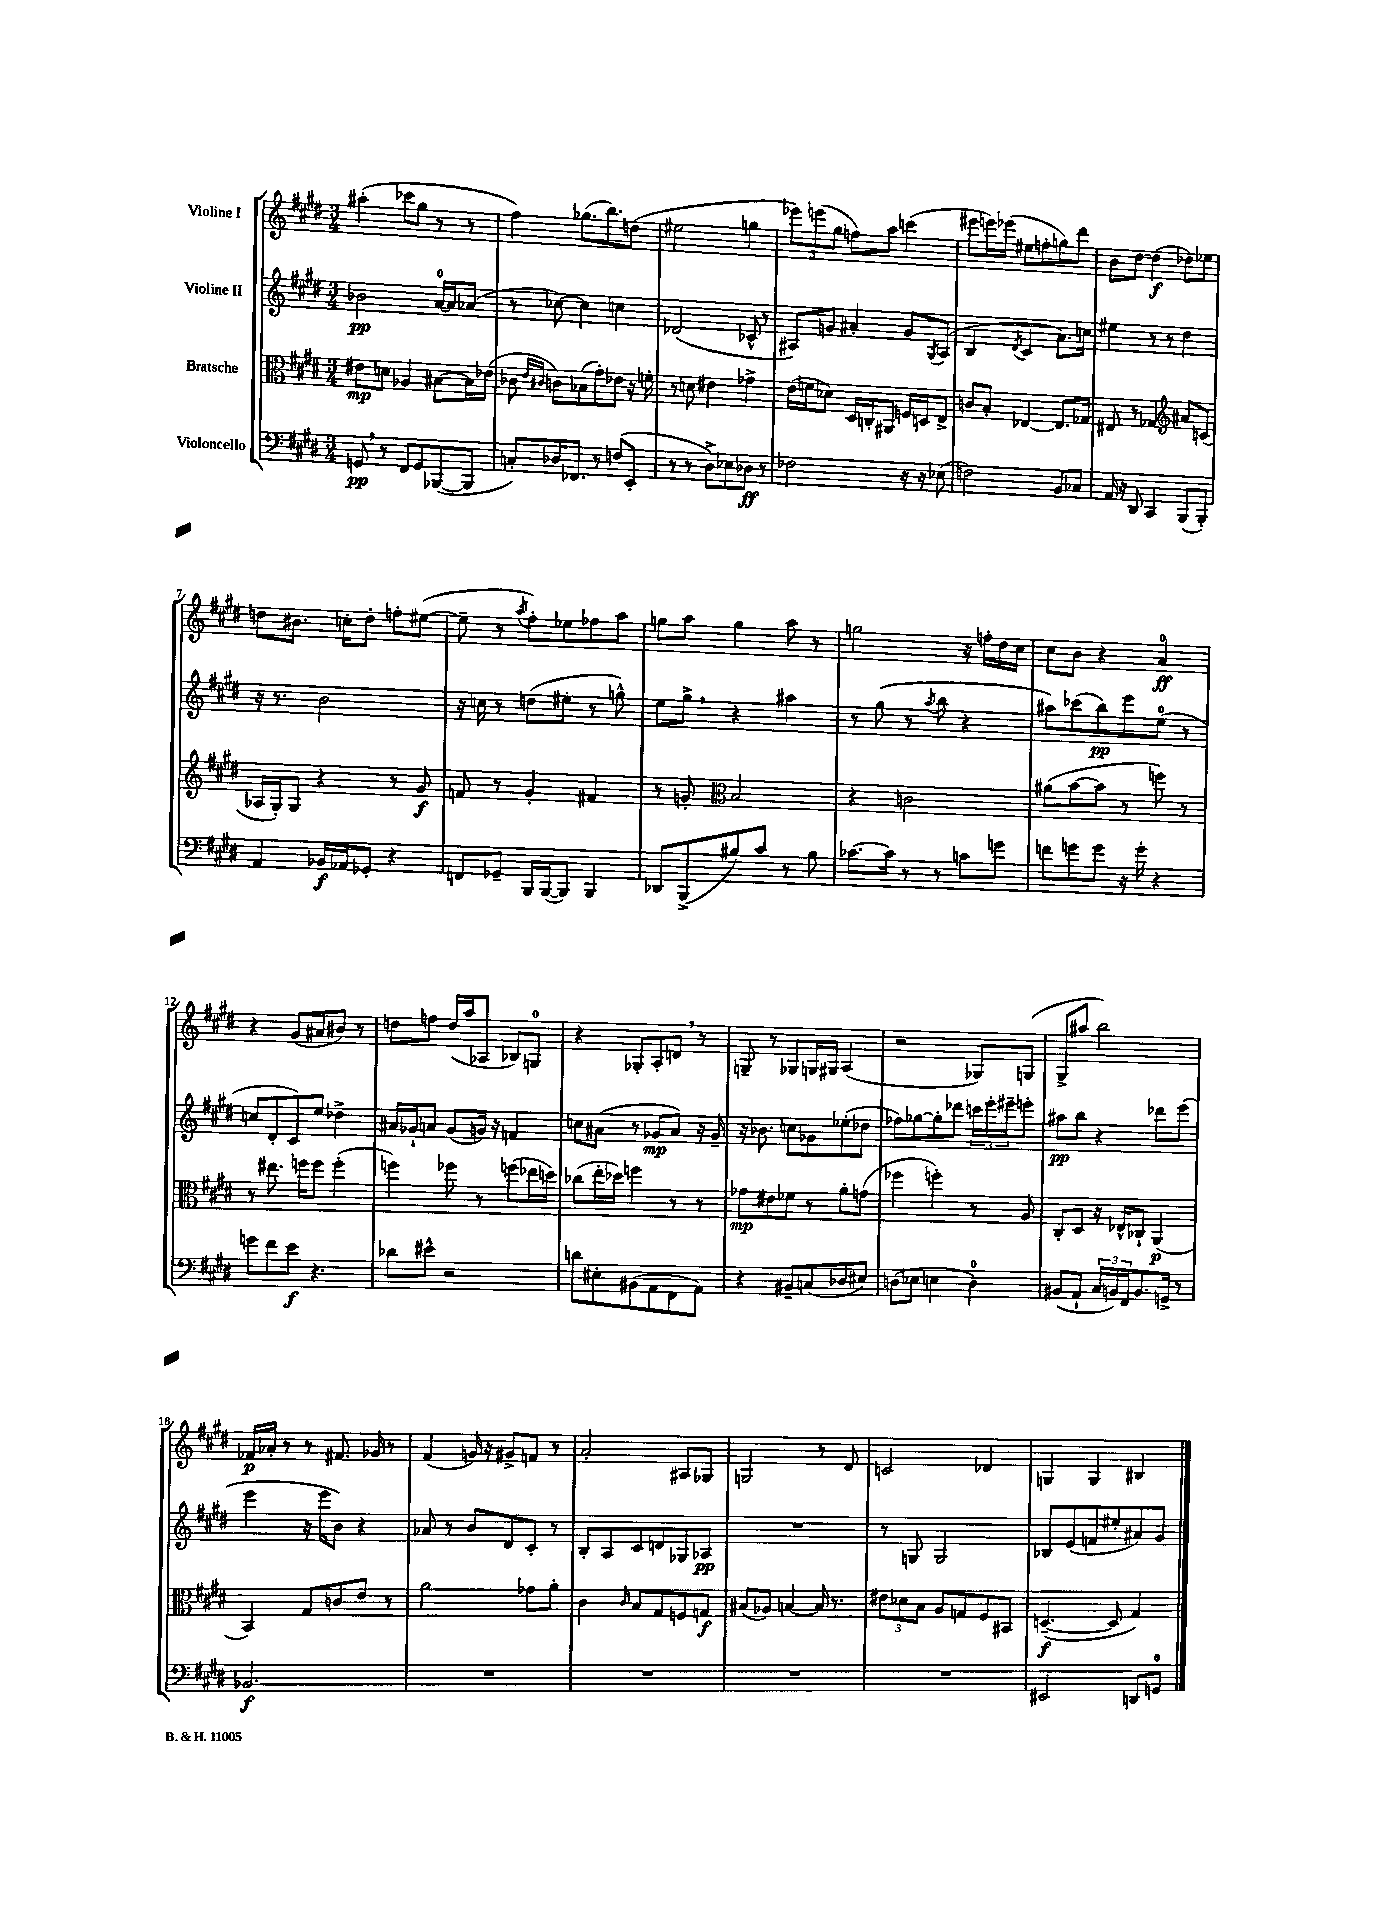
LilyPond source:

<<
\new StaffGroup <<
\new Staff = "s0" \with { instrumentName = "Violine I" } {
    \clef treble \key e \major \numericTimeSignature \time 3/4
    ais''4-.( ces'''8 gis''8 r8 r8 |
    fis''4) ges''8.( b''8.) d''8( |
    eis''2 g''4 |
    \tuplet 3/2 { ees'''8) e'''8( gis''8 } f''8) a''8 c'''4( |
    eis'''8 e'''16) ees'''16( eis''8 f''8-. g''8) dis'''8 |
    b'8 dis''8~ dis''4\f( des''8) ees''8 |
    d''8 bis'8. c''16-. d''8-. f''8-. eis''8~( |
    eis''8-- r8 \acciaccatura { a''8 } fis''8-.) ees''8 fes''8 a''8 |
    g''8 a''8 g''4 a''8 r8 |
    g''2 r16 f''16-. dis''16 cis''16 |
    cis''8 b'8 r4 a'4-0\ff |
    r4 gis'8( ais'8 bis'8) r8 |
    d''8 f''8 d''16( a''16 aes8 bes8) g8-0 |
    r4 ges8-. a8-. d'8 \breathe r8 |
    g8-- r8 ges8 g16 gis16 a4( |
    r2 ges8) g8( |
    gis8-> ais''8 b''2) |
    fes'16\p aes'16-. r8 r8 fis'8. ges'16 r8 |
    fis'4( g'16) r16 gis'8-> f'8 r8 |
    a'2-. ais8 ges8 |
    g2 r8 dis'8 |
    c'2 des'4 |
    g4 g4 bis4 \bar "|." |
}
\new Staff = "s1" \with { instrumentName = "Violine II" } {
    \clef treble \key e \major \numericTimeSignature \time 3/4
    bes'2\pp a'16-0~ a'16 aes'8( |
    r8 ces''8~) ces''4 c''4 |
    des'2( ces'8-^ r8 |
    ais8) g'8 ais'4-. g'8 \acciaccatura { gis8 } ais8( |
    b4 \acciaccatura { dis'8 } cis'4 a'8.) c''16 |
    eis''4 r8 r8 dis''4 |
    r16 r8. b'2 |
    r16 c''16 r8 d''8( eis''8-. r8 g''8-^) |
    e''8 gis''8-> \breathe r4 ais''4 |
    r8 gis''8( r8 \acciaccatura { a''8 } b''8 r4 |
    ais''8) ces'''8( b''8\pp) e'''8 e''8-0( r8 |
    c''8 dis'8-. cis'8) e''8 des''4-> |
    ais'16 ges'16-! a'8 ges'8( g'16) r16 f'4 |
    c''8 ais'8( r8 ges'8\mp ais'8) r16 ges'16-- |
    r16 bes'8. c''8 ges'8 ees''8-.( des''8 |
    fes''8) ges''8~ ges''8-. des'''8 \tuplet 3/2 { c'''16 e'''16-. eis'''16-- } e'''8-. |
    ais''8\pp b''8 r4 des'''8 e'''8( |
    e'''4 r16 e'''16 b'8) r4 |
    aes'8 r8 b'8 dis'8 cis'8-. r8 |
    b8-. a8 cis'8 d'8 ges8 aes8\pp |
    R2. |
    r8 g8 g2 |
    bes8 e'8( f'8 eis''8-. ais'8) gis'8 \bar "|." |
}
\new Staff = "s2" \with { instrumentName = "Bratsche" } {
    \clef alto \key e \major \numericTimeSignature \time 3/4
    eis'8\mp d'8 aes4 bis8~ bis16 ees'16( |
    ces'8 \grace { e'16 cis'16 } c'8) bes8( gis'8-.) ees'8 r16 f'16-. |
    r8 d'8 eis'4 ges'4-> |
    e'16( f'16 des'8) dis16 c16-. ais,8 f16 d16 e8-> |
    c'8 b8-. ees4~ ees8. ges16 |
    eis8 r8 ges4 \clef treble ais'8 c'8( |
    aes16 gis16-.) gis8 r4 r8 gis'8\f |
    f'8 r8 gis'4-. fis'4 |
    r8 g'8-. \clef alto b2 |
    r4 c'2 |
    ais'8( b'8~ b'8 r8 f''8) r8 |
    r8 eis''8. f''16 f''8 f''4-.( |
    f''4) fes''8 r8 f''8( ees''16 d''16) |
    ces''8( e''16-. des''16) f''4 r8 r8 |
    ges'8\mp eis'8 fes'8 r8 a'8-. g'8( |
    fes''4 f''4-.) r8 a8 |
    cis8-. dis8 r16 ees16-^ ces8-! a,4\p( |
    b,4) gis8 c'8 e'8 r8 |
    a'2 ges'8 a'8-. |
    cis'4 \grace { cis'16 } b8 gis8 f8 g8\f |
    bis8( aes8) b4~ b16 r8. |
    \tuplet 3/2 { eis'8 des'8 b8 } a8 g8 fis8 bis,8 |
    d4.~--\f( d8 gis4) \bar "|." |
}
\new Staff = "s3" \with { instrumentName = "Violoncello" } {
    \clef bass \key e \major \numericTimeSignature \time 3/4
    g,8\pp \breathe r8 fis,8 g,8 bes,,8~( bes,,8 |
    c8-.) des16 fes,8. r8 f8( e,8-. |
    r8 r8 dis8->) ees8 des8\ff r8 |
    fes2 r16 r16 ees8( |
    f2) b,8 ces8 |
    a,16 r16 dis,8 cis,4 b,,8( b,,8-.) |
    a,4 bes,16\f aes,16 ges,8-. r4 |
    f,8 ges,8-- b,,16 b,,16~( b,,8) b,,4 |
    des,8 b,,8->( bis8) cis'8 r8 bis8 |
    ces'8.~ ces'16 r8 r8 c'8 g'8 |
    f'8 g'8 g'8 r16 g'16-. r4 |
    g'8 fis'8 e'8\f r4. |
    des'8 eis'8-^ r2 |
    d'8 eis8-. bis,8( a,8 fis,8 a,8) |
    r4 bis,8-- c8( des8 eis8) |
    d8( ees8 e4 d4-0) |
    bis,8( a,8-! \tuplet 3/2 { cis16 b,16) fis,16 } b,8. g,16-> r8 |
    bes,2.\f |
    R2. |
    R2. |
    R2. |
    R2. |
    eis,2 d,8 g,8-0 \bar "|." |
}
>>
>>
